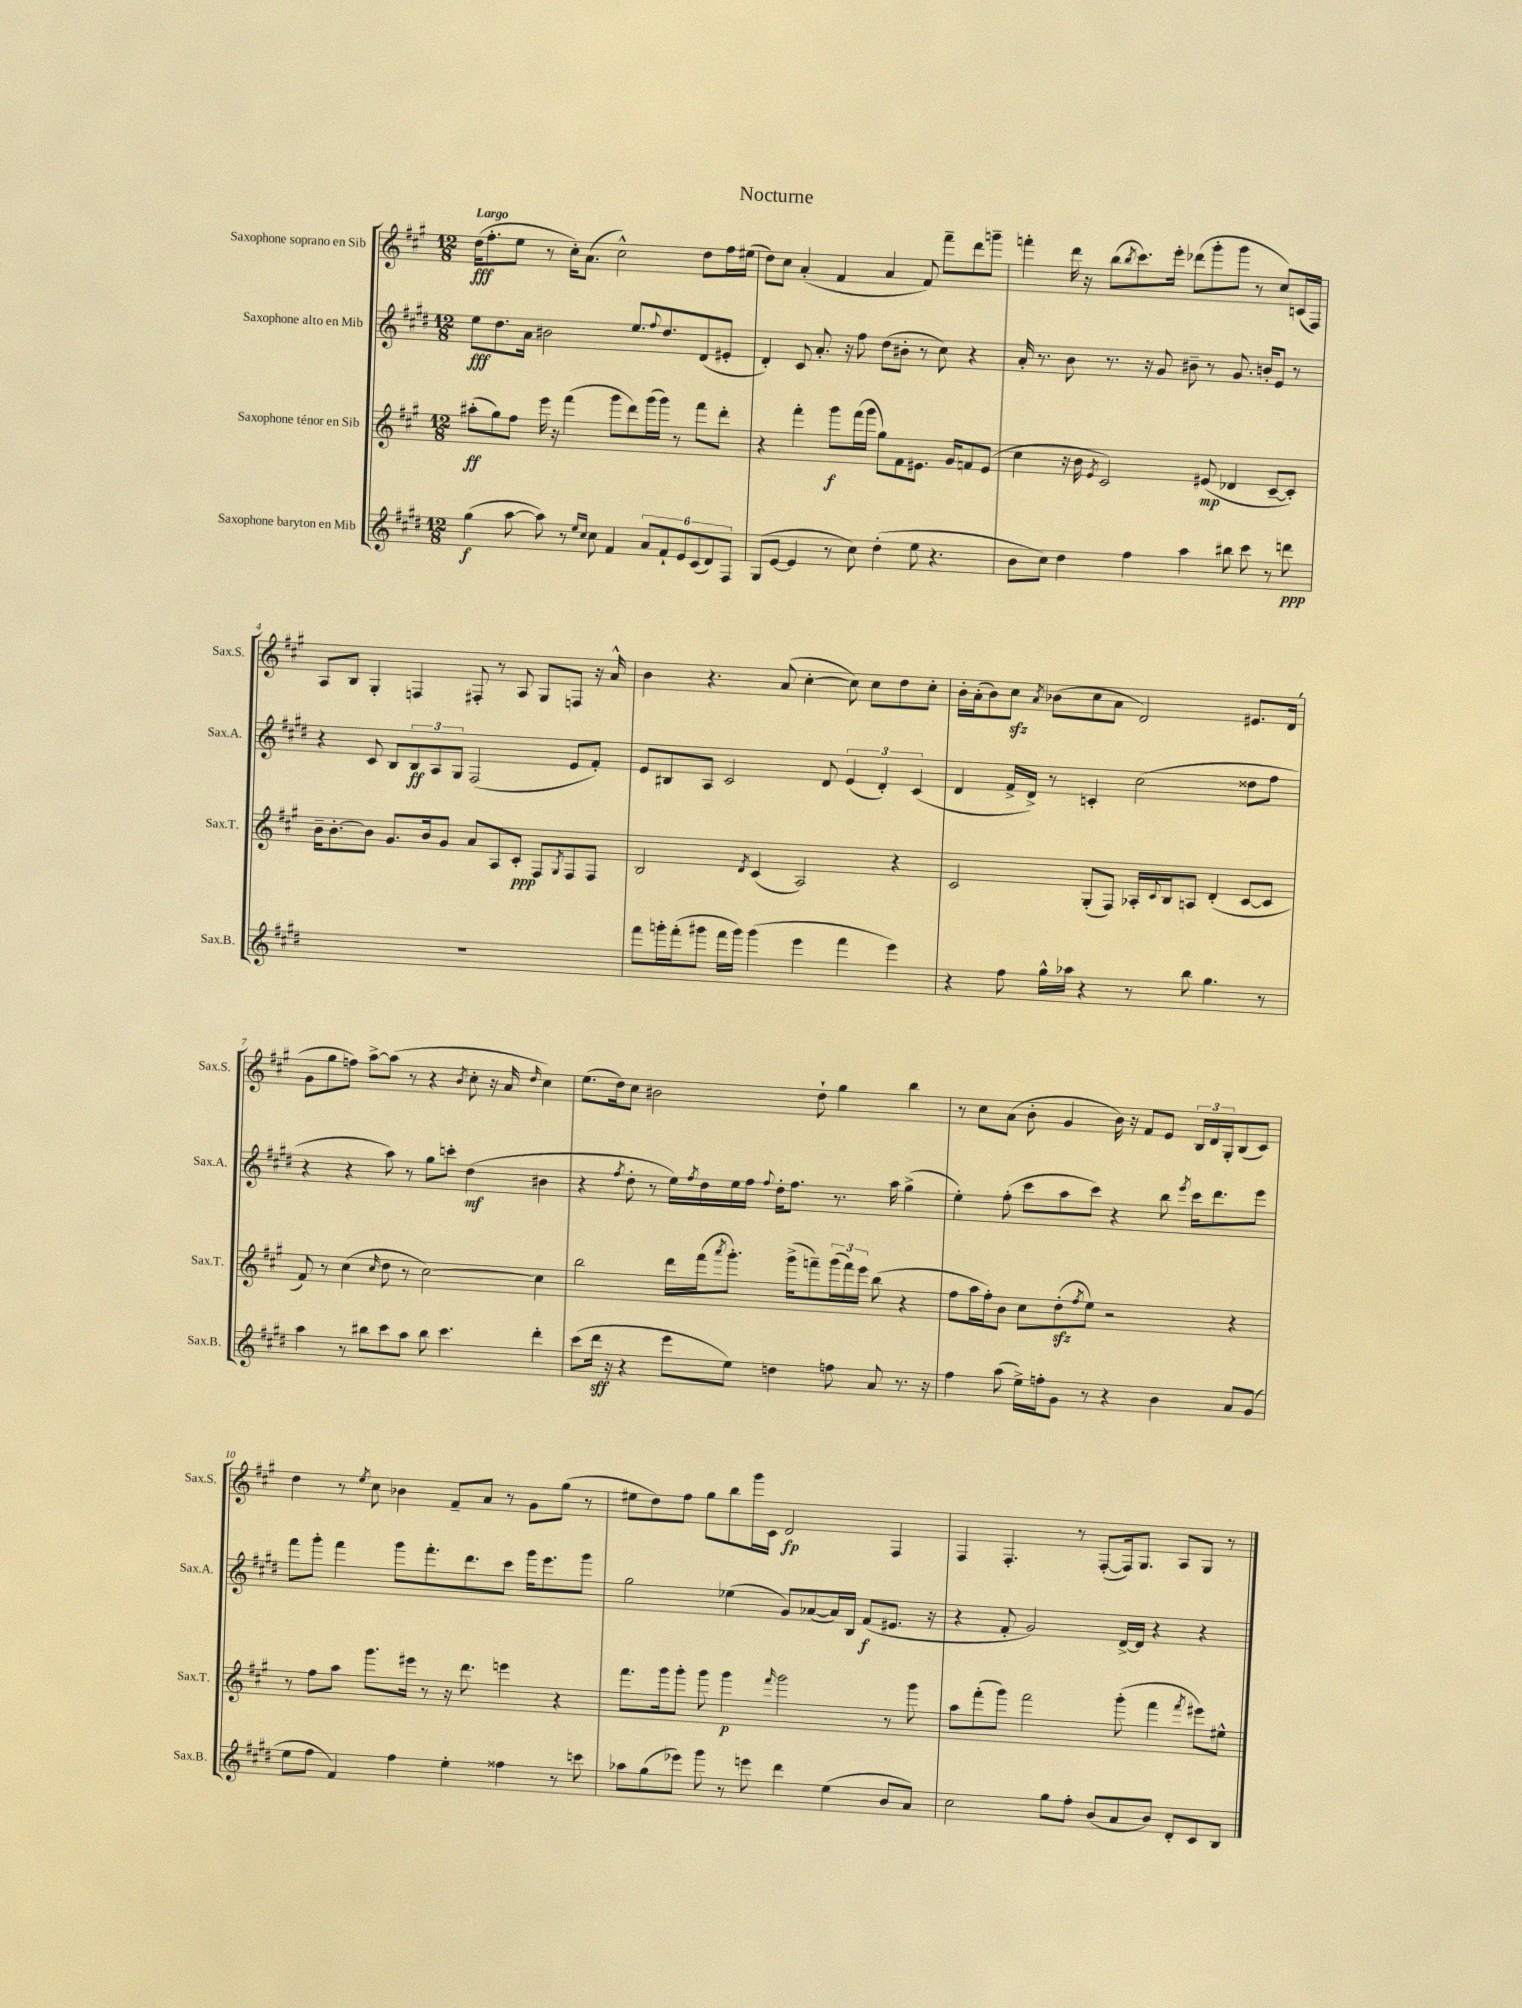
\header { title = "Nocturne" }
<<
\new StaffGroup <<
\new Staff = "s0" \with { instrumentName = "Saxophone soprano en Sib" shortInstrumentName = "Sax.S." } {
    \clef treble \key a \major \numericTimeSignature \time 12/8 \tempo "Largo"
    d''16\fff( fis''8.-. e''8 r8 cis''16-.) a'8.( cis''2-^) d''8 fis''16 eis''16( |
    d''8) cis''8 a'4-.( fis'4 a'4 fis'8) fis'''8-- d'''8 g'''8-- |
    f'''4-. d'''16 r16 b''8( \acciaccatura { b''8 } cis'''8.) e'''16-. des'''8( gis'''8-. gis'''8 r8 cis''8) c'16( fis16) |
    a8 b8 gis4-. f4 fis8-. r8 a8 gis8 f8 r16 a'16-^ |
    b'4 r4. a'8( cis''4~-. cis''8) cis''8 d''8 cis''8-. |
    b'16-. a'16-.( b'8) cis''8\sfz \acciaccatura { a'8 } bes'8( cis''8 a'8 d'2) eis'8. d'16( |
    gis'8 gis''8 f''8) a''8~-> a''8( r8 r4 \acciaccatura { b'8 } cis''8-. r16 a'16 \grace { d''16 } cis''4) |
    e''8.( d''16) cis''8 bis'2 d''8-! gis''4 b''4 |
    r8 cis''8 a'8( b'8-. gis'4 b'16) r16 fis'8 e'8 \tuplet 3/2 { b16 d'16 gis16-. } b8( cis'8) |
    d''4 r8 \acciaccatura { e''8 } cis''8 bes'4 fis'8-- a'8 r8 gis'8 gis''8( r8 |
    eis''8 d''8) fis''8 gis''8 b''8 gis'''16 cis'16 d'2\fp fis4 |
    fis4 fis4.-. r8 fis8~-.( fis16) gis8. a8 gis8 r8 \bar "|." |
}
\new Staff = "s1" \with { instrumentName = "Saxophone alto en Mib" shortInstrumentName = "Sax.A." } {
    \clef treble \key e \major \numericTimeSignature \time 12/8
    e''8\fff dis''8. a'16 bis'2 e''8. \appoggiatura { fis''8 } dis''8. dis'8( eis'8-. |
    dis'4-.) cis'8 a'8.-. r16 fis''8 dis''8( bis'8-. r8 cis''8) r4 |
    a'16-. r8. b'8 r8. r16 gis'8 bis'8-- r8 gis'8. b'16-. e'8 r8 |
    r4 cis'8 b8 \tuplet 3/2 { b8\ff a8 gis8 } fis2( e'8 fis'8-.) |
    e'8 bis8 a8 cis'2 dis'8 \tuplet 3/2 { e'4( dis'4-.) cis'4( } |
    dis'4 fis'16-> dis'16->) r8 c'4-. cis''2( disis''8 fis''8 |
    r4 r4 a''8) r8 gis''8 c'''8-. dis''4\mf( bis'4 |
    r4 \acciaccatura { fis''8 } dis''8-. r8 e''16) \acciaccatura { fis''8 } dis''16 e''16 fis''16 \appoggiatura { fis''8 } dis''16-. fis''8. r8. a''16 gis''4->( |
    e''4-.) fis''8-.( cis'''8 a''8 cis'''8) r4 b''8 \acciaccatura { e'''8 } cis'''16 dis'''8. e'''8 |
    fis'''8 gis'''8-. fis'''4 gis'''8 fis'''8.-. dis'''8. cis'''8 gis'''16 e'''8. gis'''8 |
    gis''2 ees''4( gis'8) aes'8~( aes'16) b16 fis'8\f( eis'8. r16 |
    r4 fis'8-. gis'2) dis'16~-> dis'16 r4 r4 \bar "|." |
}
\new Staff = "s2" \with { instrumentName = "Saxophone ténor en Sib" shortInstrumentName = "Sax.T." } {
    \clef treble \key a \major \numericTimeSignature \time 12/8
    ais''8-.\ff( gis''8) fis''8 e'''16 r16 fis'''4( gis'''8 d'''8) gis'''16( gis'''16) r8 fis'''8 d'''8-. |
    r4 fis'''4-. gis'''8\f fis'''16( gis'''16 gis''8) fis'8 eis'8. gis'16 f'8 eis'8( |
    cis''4 r16 b'16 \acciaccatura { e'8 } cis'2) eis'8\mp( des'4 cis'8~-- cis'8-.) |
    b'16-- b'8.~-. b'8 gis'8. b'16 gis'8 a'8 a8 cis'8-.\ppp fis8 \acciaccatura { gis8 } fis8 fis8 |
    b2 \acciaccatura { d'8 } cis'4( a2) r4 |
    cis'2 gis8-.( fis8) aes16-. \appoggiatura { cis'8 } b16 a8 d'4-.( cis'8~ cis'8 |
    fis'8) r8 cis''4( \grace { cis''16 } d''8 r8 cis''2~) cis''4 |
    b''2 d'''16 fis'''16( \acciaccatura { a'''8 } gis'''8.-.) gis'''16->( f'''8--) \tuplet 3/2 { gis'''16( f'''16) e'''16 } b''8( r4 |
    fis''8 a''16 fis''16-.) b'8 cis''8 d''8-.\sfz( \acciaccatura { fis''8 } e''8) r2 r4 |
    r8 fis''8 a''8 gis'''8. eis'''16 r8 r16 d'''8. e'''4 r4 |
    fis'''8. gis'''16 gis'''8-. gis'''8 gis'''4\p \grace { fis'''16 } gis'''2 r8 gis'''8 |
    a''8 fis'''8-.( gis'''8) fis'''2 gis'''8-.( fis'''4 \acciaccatura { fis'''8 } eis'''8) eis''8-^ \bar "|." |
}
\new Staff = "s3" \with { instrumentName = "Saxophone baryton en Mib" shortInstrumentName = "Sax.B." } {
    \clef treble \key e \major \numericTimeSignature \time 12/8
    gis''4\f( a''8~ a''8) r8 \grace { e''16 cis''16 } cis''8 fis'4 \tuplet 6/4 { a'8 fis'8-! e'8 cis'8( dis'8) fis8 } |
    gis8( e'8~ e'4 r8 cis''8) dis''4-.( e''8 r4. |
    b'8 cis''8) dis''4 fis''4 a''4 bis''8 cis'''8 r8 d'''8\ppp |
    R1. |
    fis'''8 g'''16-. fis'''16-.( gis'''8 fis'''16 gis'''16) gis'''4( e'''4 fis'''4 e'''4) |
    r4 fis''8 gis''16-^ aes''16 r4 r8 b''8 gis''4. r8 |
    a''4 r8 bis''8 cis'''8 a''8 bis''8 cis'''4. dis'''4-. |
    cis'''8( dis'''16\sff r16 r4 e'''8 e''8) d''4 f''8 a'8 r8. r16 |
    fis''4 a''8( e''16->) f''16-. gis'8 r8 r4 b'4 a'8 gis'8( |
    e''8 fis''8 fis'4) fis''4 e''4-. fisis''4 r8 c'''8 |
    aes''8 gis''8( ees'''8) gis'''8 r8 e'''8 dis'''4 e''4( b'8 a'8) |
    cis''2 gis''8 fis''8-. b'8( a'8 b'8) dis'8-. cis'8 b8 \bar "|." |
}
>>
>>
